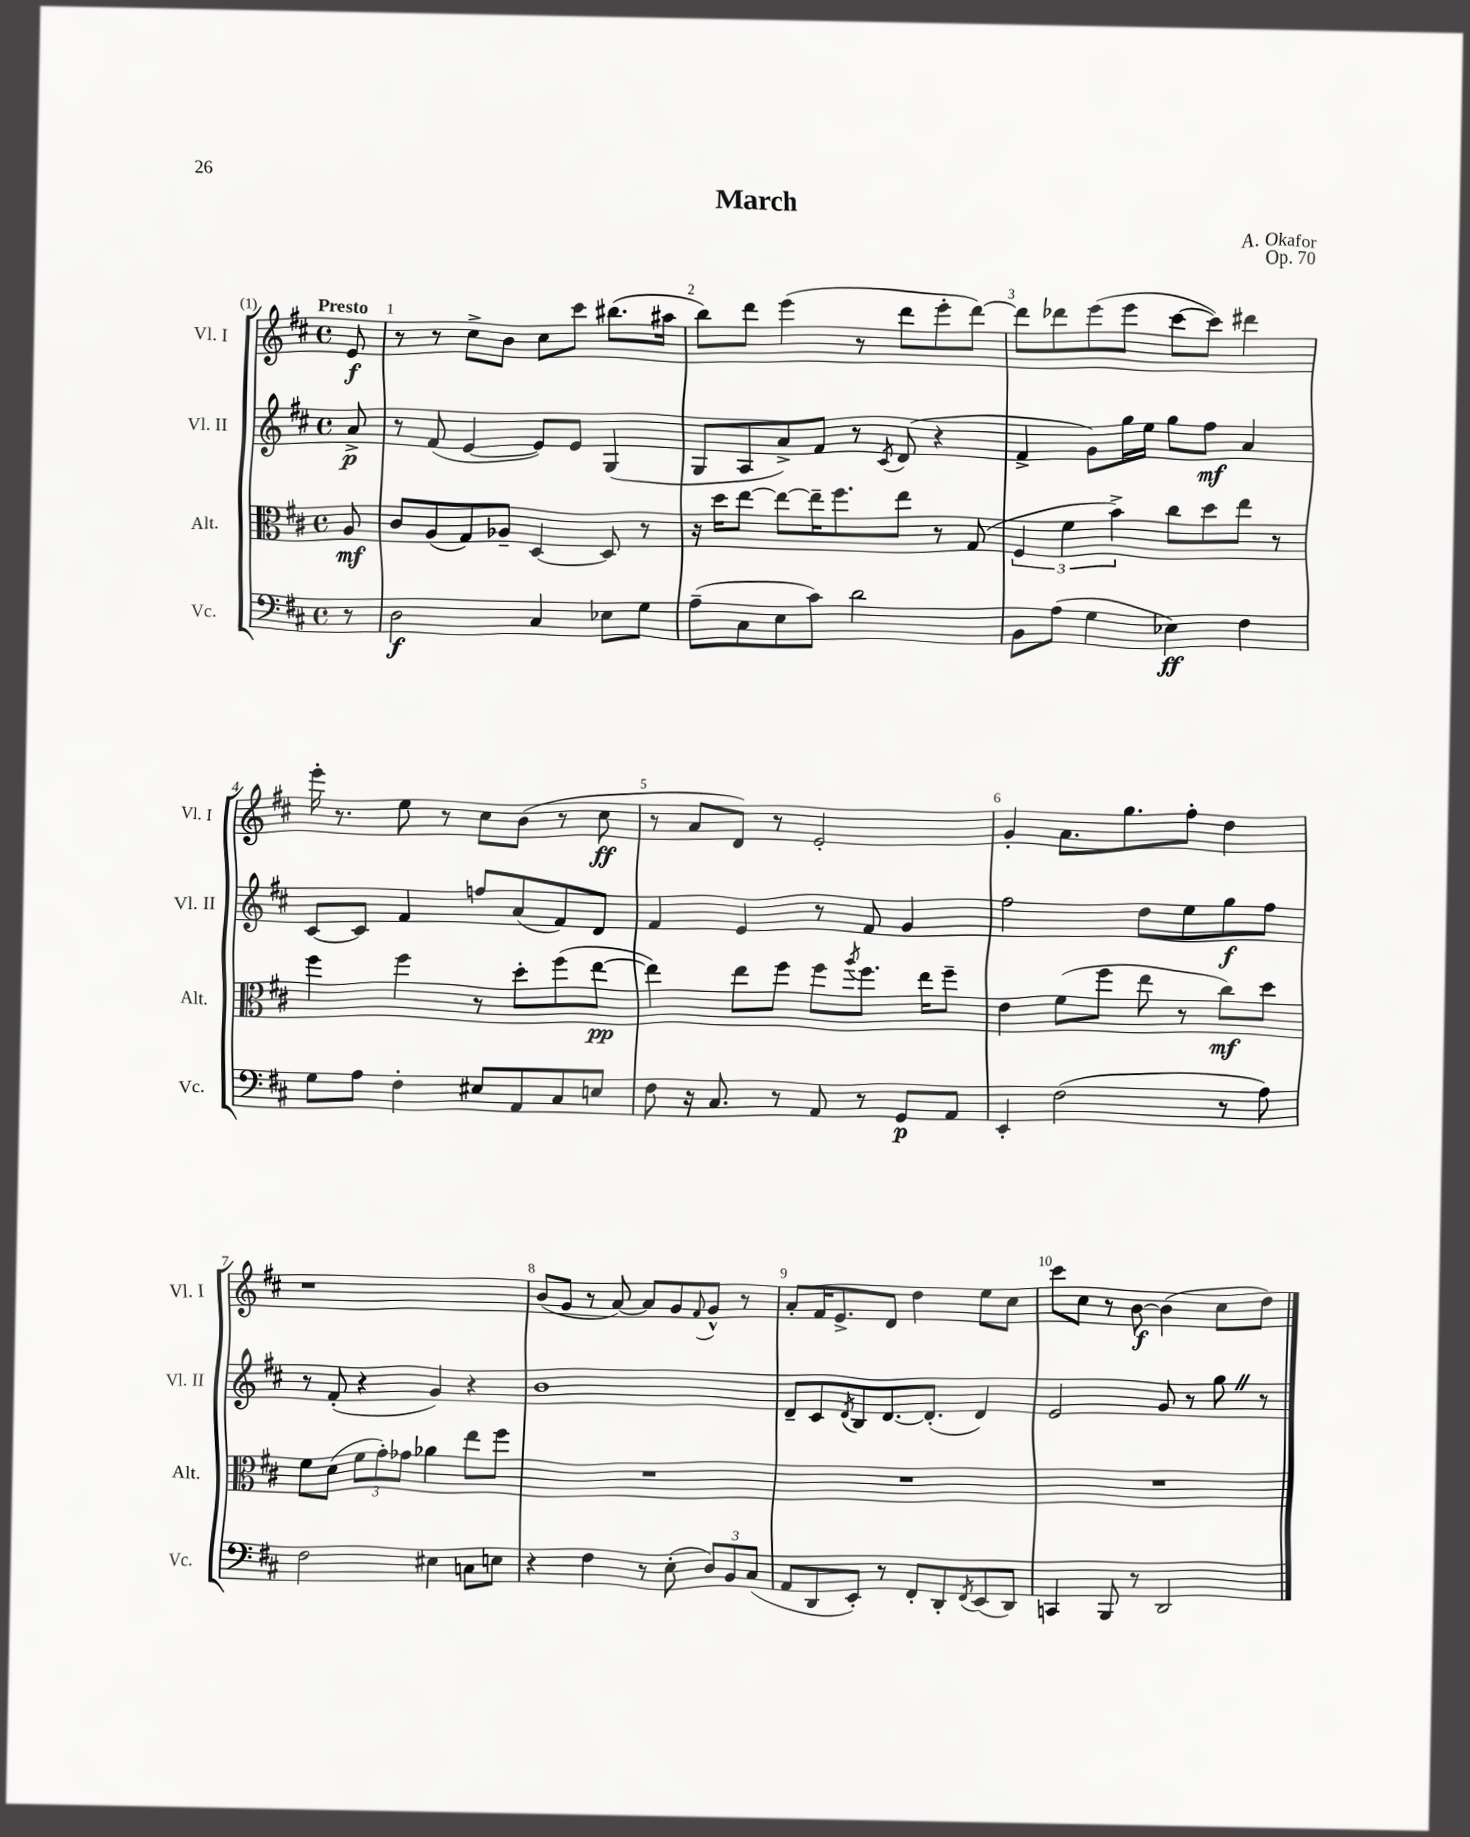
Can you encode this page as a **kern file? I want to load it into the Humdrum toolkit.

**kern	**kern	**kern	**kern
*staff4	*staff3	*staff2	*staff1
*clefF4	*clefC3	*clefG2	*clefG2
*k[f#c#]	*k[f#c#]	*k[f#c#]	*k[f#c#]
*M4/4	*M4/4	*M4/4	*M4/4
*met(c)	*met(c)	*met(c)	*met(c)
8r	8A/	8a^/	8e/
=	=	=	=
2D\	8c#/L	8r	8r
.	(8A/	(8f#/	8r
.	8G/)	[4e/	8cc#^\L
.	8A-~/J	.	8b\J
4C#/	[4D/	8e/]L)	8cc#\L
.	.	8e/J	8ccc#\J
8E-\L	8D/]	(4G/	(8.bb#\L
8G\J	8r	.	.
.	.	.	16aa#\Jk
=	=	=	=
(8A~\L	16r	8G/L	8bb\L)
.	16dd\LK	.	.
8C#\	[8ee\J	8A/	8ddd\J
8E\	8ee\_L	8a^/)	(4eee\
8c#\J)	16ee~\]K	8f#/J	.
.	8.ff#\	.	.
2d\	.	8r	8r
.	.	8qc#/	.
.	8ee\J	(8d/	8ddd\L
.	8r	4r	8eee'\
.	(8G/	.	[8ddd\J)
=	=	=	=
8BB\L	6F#/	4f#^/	8ddd\]L
(8A\J	.	.	8ddd-\
.	6f#\	.	.
4G\	.	8g\L)	(8eee\
.	6b^\)	.	.
.	.	16gg\L	8eee\J
.	.	16ee\JJ	.
4E-\)	8cc#\L	8gg\L	[8ccc#\L
.	8dd\	8ff#\J	8ccc#\]J)
4F#\	8ee\J	4a/	4ddd#\
.	8r	.	.
=	=	=	=
8G\L	4ff#\	[8c#/L	16eee'\
.	.	.	8.r
8A\J	.	8c#/]J	.
4F#'\	4ff#\	4f#/	8ee\
.	.	.	8r
8E#/L	8r	8ff/L	8cc#\L
8AA/	8dd'\L	(8a/	(8b\J
8C#/	(8ff#\	8f#/)	8r
8E/J	[8ee\J	8d/J	8cc#\
=	=	=	=
8F#\	4ee\])	4f#/	8r
16r	.	.	8a/L
8.C#/	.	.	.
.	8ee\L	4e/	8d/J)
8r	8ff#\J	.	8r
8AA/	8ff#\L	8r	2e'/
.	8qaa/	.	.
8r	8.ff#\J	8f#/	.
8GG/L	.	4g/	.
.	16ee\LK	.	.
8AA/J	8ff#~\J	.	.
=	=	=	=
4EE'/	4e\	2ff#\	4g'/
(2F#\	(8f#\L	.	8.a\L
.	8ff#\J	.	.
.	.	.	8.gg\
.	8ee\	8dd\L	.
.	8r	8ee\	8ff#'\J
8r	8cc#\L)	8gg\	4dd\
8A\)	8dd\J	8ff#\J	.
=	=	=	=
2F#\	8f#\L	8r	1r
.	(8d\J	(8f#'/	.
.	12f#\L	4r	.
.	12g'\)	.	.
.	12g-\J	.	.
4E#\	4a-\	4g/)	.
8C\L	8ee\L	4r	.
8E\J	8ff#\J	.	.
=	=	=	=
4r	1r	1b	(8b/L
.	.	.	8g/J
4F#\	.	.	8r
.	.	.	[8a/)
8r	.	.	8a/]L
(8E'\	.	.	8g/
.	.	.	8qqf#/
12D/L)	.	.	8g^^/J
12BB/	.	.	.
.	.	.	8r
(12C#/J	.	.	.
=	=	=	=
8AA/L	1r	8d~/L	8a'/L
8DD/	.	8c#/	16f#/K
.	.	.	8.e^/
.	.	8qd/	.
8EE'/J)	.	8B/	.
8r	.	[8.d/	8d/J
8FF#'/L	.	.	4dd\
.	.	(8.d'/]J	.
8DD'/	.	.	.
8qFF#/	.	.	.
(8EE/	.	4d/)	8ee\L
8DD/J)	.	.	8cc#\J
=	=	=	=
4CC/	1r	2e/	8ccc#\L
.	.	.	8cc#\J
8BBB/	.	.	8r
8r	.	.	[8b\
2DD/	.	8g/	(4b\]
.	.	8r	.
.	.	8gg\	8cc#\L
.	.	8r	8dd\J)
==	==	==	==
*-	*-	*-	*-
